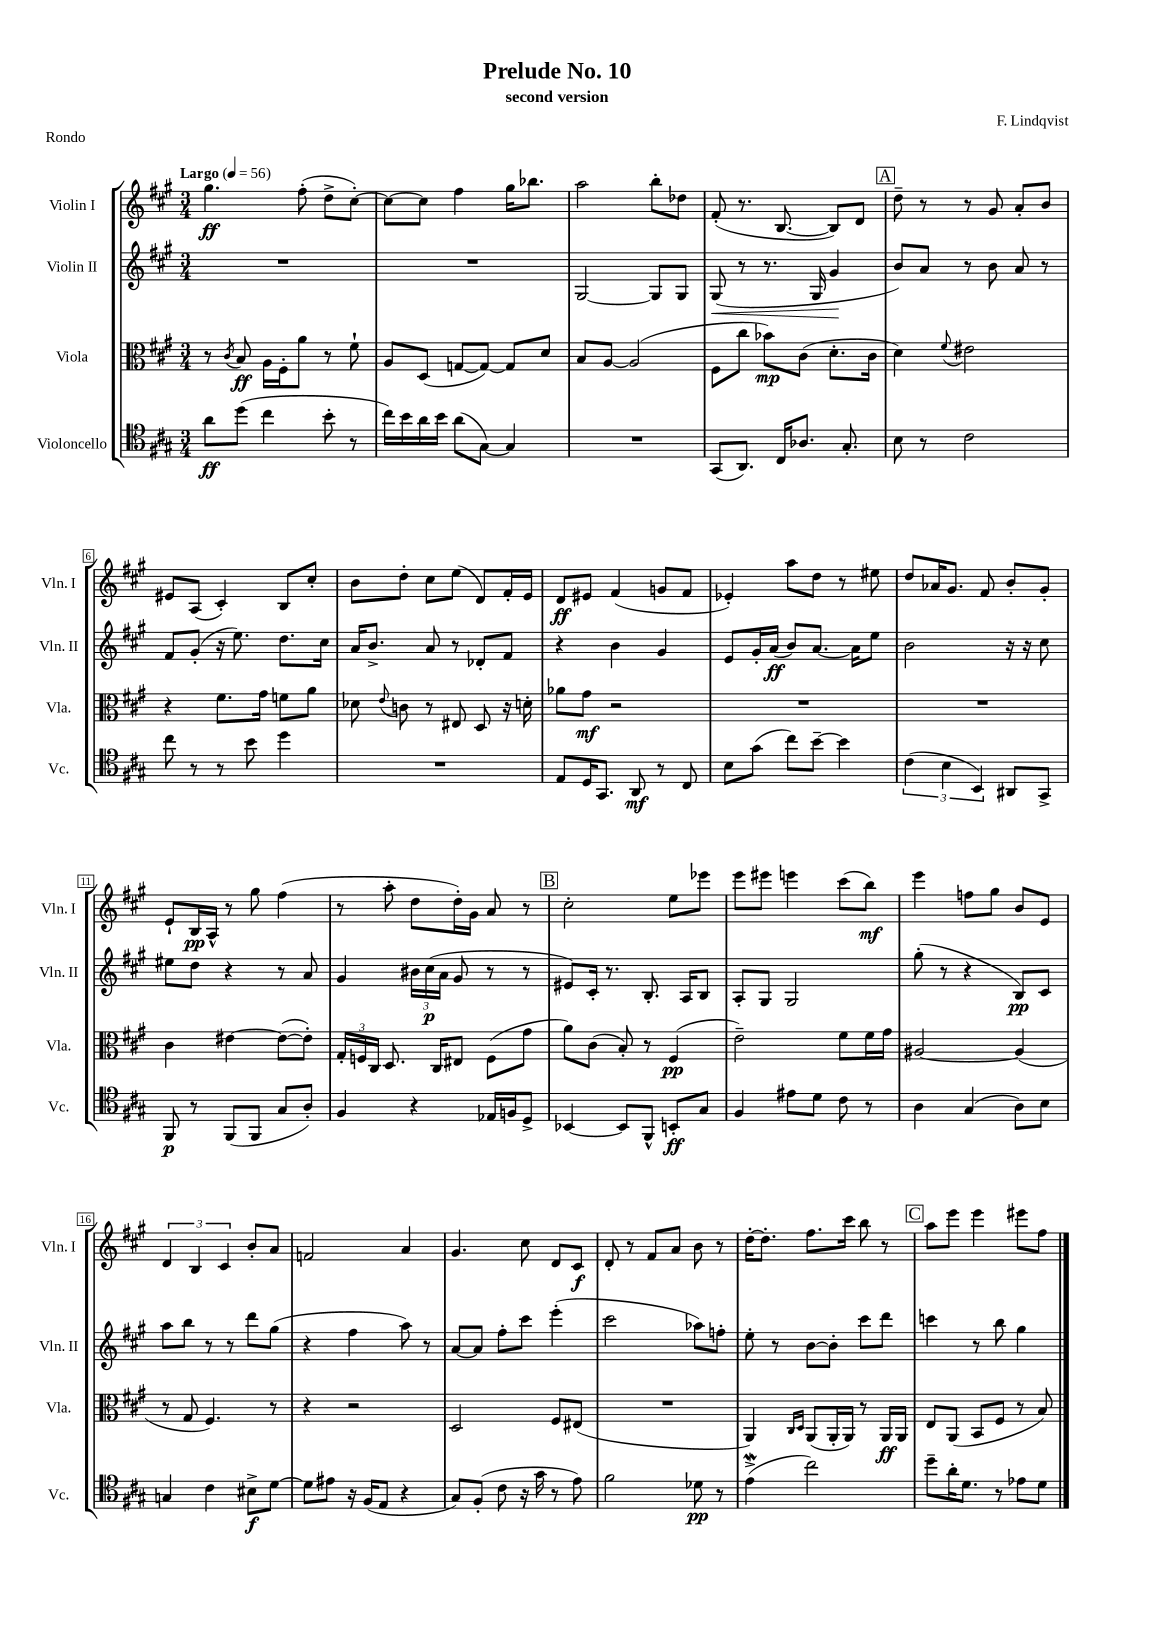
\header { title = "Prelude No. 10" composer = "F. Lindqvist" subtitle = "second version" piece = "Rondo" }
<<
\new StaffGroup <<
\new Staff = "s0" \with { instrumentName = "Violin I" shortInstrumentName = "Vln. I" } {
    \clef treble \key a \major \numericTimeSignature \time 3/4 \tempo "Largo" 4 = 56
    \autoBeamOff gis''4.\ff fis''8-.( d''8[-> cis''8]~-.) |
    cis''8[~ cis''8] fis''4 gis''16[ bes''8.] |
    a''2 b''8[-. des''8] |
    fis'8-.( r8. b8.~ b8[) d'8] |
    \mark \markup { \box "A" } d''8-- r8 r8 gis'8 a'8[-. b'8] |
    eis'8[ a8]( cis'4-.) b8[ cis''8]-. |
    b'8[ d''8]-. cis''8[ e''8]( d'8[) fis'16-. e'16] |
    d'8[\ff eis'8] fis'4( g'8[ fis'8] |
    ees'4-.) a''8[ d''8] r8 eis''8 |
    d''8[ aes'16 gis'8.] fis'8 b'8[-. gis'8]-. |
    e'8[-! b16\pp a16]-^ r8 gis''8 fis''4( |
    r8 a''8-. d''8[ d''16-.) gis'16] a'8 r8 |
    \mark \markup { \box "B" } cis''2-. e''8[ ees'''8] |
    e'''8[ eis'''8] e'''4 cis'''8[( b''8]\mf) |
    e'''4 f''8[ gis''8] b'8[ e'8] |
    \tuplet 3/2 { d'4 b4 cis'4 } b'8[-. a'8] |
    f'2 a'4 |
    gis'4. cis''8 d'8[ cis'8]\f |
    d'8-. r8 fis'8[ a'8] b'8 r8 |
    d''16[~-. d''8.]-. fis''8.[ cis'''16] b''8 r8 |
    \mark \markup { \box "C" } a''8[ e'''8] e'''4 eis'''8[ fis''8] \bar "|." |
}
\new Staff = "s1" \with { instrumentName = "Violin II" shortInstrumentName = "Vln. II" } {
    \clef treble \key a \major \numericTimeSignature \time 3/4
    \autoBeamOff R2. |
    R2. |
    gis2~ gis8[ gis8] |
    gis8\<( r8 r8. gis16 gis'4\! |
    \mark \markup { \box "A" } b'8[) a'8] r8 b'8 a'8 r8 |
    fis'8[ gis'8]-.( r16 e''8.) d''8.[ cis''16] |
    a'16[ b'8.]-> a'8 r8 des'8[-. fis'8] |
    r4 b'4 gis'4 |
    e'8[ gis'16-. a'16]\ff( b'8[) a'8.]~ a'16[ e''8] |
    b'2 r16 r16 cis''8 |
    eis''8[ d''8] r4 r8 a'8 |
    gis'4 \tuplet 3/2 { bis'16[ cis''16\p( a'16] } gis'8 r8 r8 |
    \mark \markup { \box "B" } eis'8[) cis'16]-. r8. b8.-. a16[ b8] |
    a8[-. gis8] gis2 |
    gis''8-.( r8 r4 b8[\pp) cis'8] |
    a''8[ b''8] r8 r8 d'''8[ gis''8]( |
    r4 fis''4 a''8) r8 |
    a'8[~ a'8] fis''8[-. cis'''8] e'''4-.( |
    cis'''2 aes''8[) f''8]-. |
    e''8-. r8 b'8[~ b'8]-. cis'''8[ d'''8] |
    \mark \markup { \box "C" } c'''4 r8 b''8 gis''4 \bar "|." |
}
\new Staff = "s2" \with { instrumentName = "Viola" shortInstrumentName = "Vla." } {
    \clef alto \key a \major \numericTimeSignature \time 3/4
    \autoBeamOff r8 \acciaccatura { cis'8 } b8\ff a16[ fis16-. a'8] r8 fis'8-! |
    a8[ d8]( g8[~ g8]~) g8[ d'8] |
    b8[ a8]~ a2( |
    fis8[ cis''8] bes'8[\mp) cis'8]( d'8.[-. cis'16] |
    \mark \markup { \box "A" } d'4) \appoggiatura { fis'8 } eis'2 |
    r4 fis'8.[ gis'16] f'8[ a'8] |
    des'8 \appoggiatura { e'8 } c'8 r8 eis8 d8 r16 d'16-. |
    aes'8[ gis'8]\mf r2 |
    R2. |
    R2. |
    cis'4 eis'4~ eis'8[~( eis'8]-.) |
    \tuplet 3/2 { gis16[-. f16 cis16] } d8. cis16[ eis8] f8[( gis'8] |
    \mark \markup { \box "B" } a'8[) cis'8]( b8-.) r8 fis4\pp( |
    e'2--) fis'8[ fis'16 gis'16] |
    ais2~ ais4( |
    r8 gis8 fis4.) r8 |
    r4 r2 |
    d2 fis8[ eis8]( |
    R2. |
    a,4) \grace { cis16[ d16] } a,8[( a,16-. a,16]) r8 a,16[\ff a,16] |
    \mark \markup { \box "C" } e8[ a,8]( b,8[ fis8] r8 b8) \bar "|." |
}
\new Staff = "s3" \with { instrumentName = "Violoncello" shortInstrumentName = "Vc." } {
    \clef tenor \key a \major \numericTimeSignature \time 3/4
    \autoBeamOff a'8[\ff d''8]( cis''4 b'8-. r8 |
    cis''16[) b'16 a'16 b'16] a'8[( gis8]~) gis4 |
    R2. |
    gis,8[( a,8.]) cis16[ aes8.] gis8.-. |
    \mark \markup { \box "A" } b8 r8 cis'2 |
    cis''8 r8 r8 b'8 d''4 |
    R2. |
    e8[ d16 gis,8.] a,8\mf r8 cis8 |
    b8[ gis'8]( cis''8[) b'8]~-- b'4 |
    \tuplet 3/2 { cis'4( b4 b,4) } ais,8[ gis,8]-> |
    fis,8\p r8 fis,8[( fis,8] gis8[ a8]-.) |
    fis4 r4 ees16[ f16 d8]-> |
    \mark \markup { \box "B" } bes,4~ bes,8[ fis,8]-^ b,8[-.\ff gis8] |
    fis4 eis'8[ d'8] cis'8 r8 |
    a4 gis4( a8[) b8] |
    g4 cis'4 bis8[->\f d'8]~ |
    d'8[ eis'8] r16 fis16[( e8] r4 |
    gis8[) fis8]-.( cis'8 r16 gis'16 r8 e'8) |
    fis'2 des'8\pp r8 |
    e'4->\mordent( cis''2) |
    \mark \markup { \box "C" } d''8[-- a'16-. d'8.] r8 ees'8[ d'8] \bar "|." |
}
>>
>>
\layout { \context { \Score \override BarNumber.stencil = #(make-stencil-boxer 0.1 0.3 ly:text-interface::print) } }
